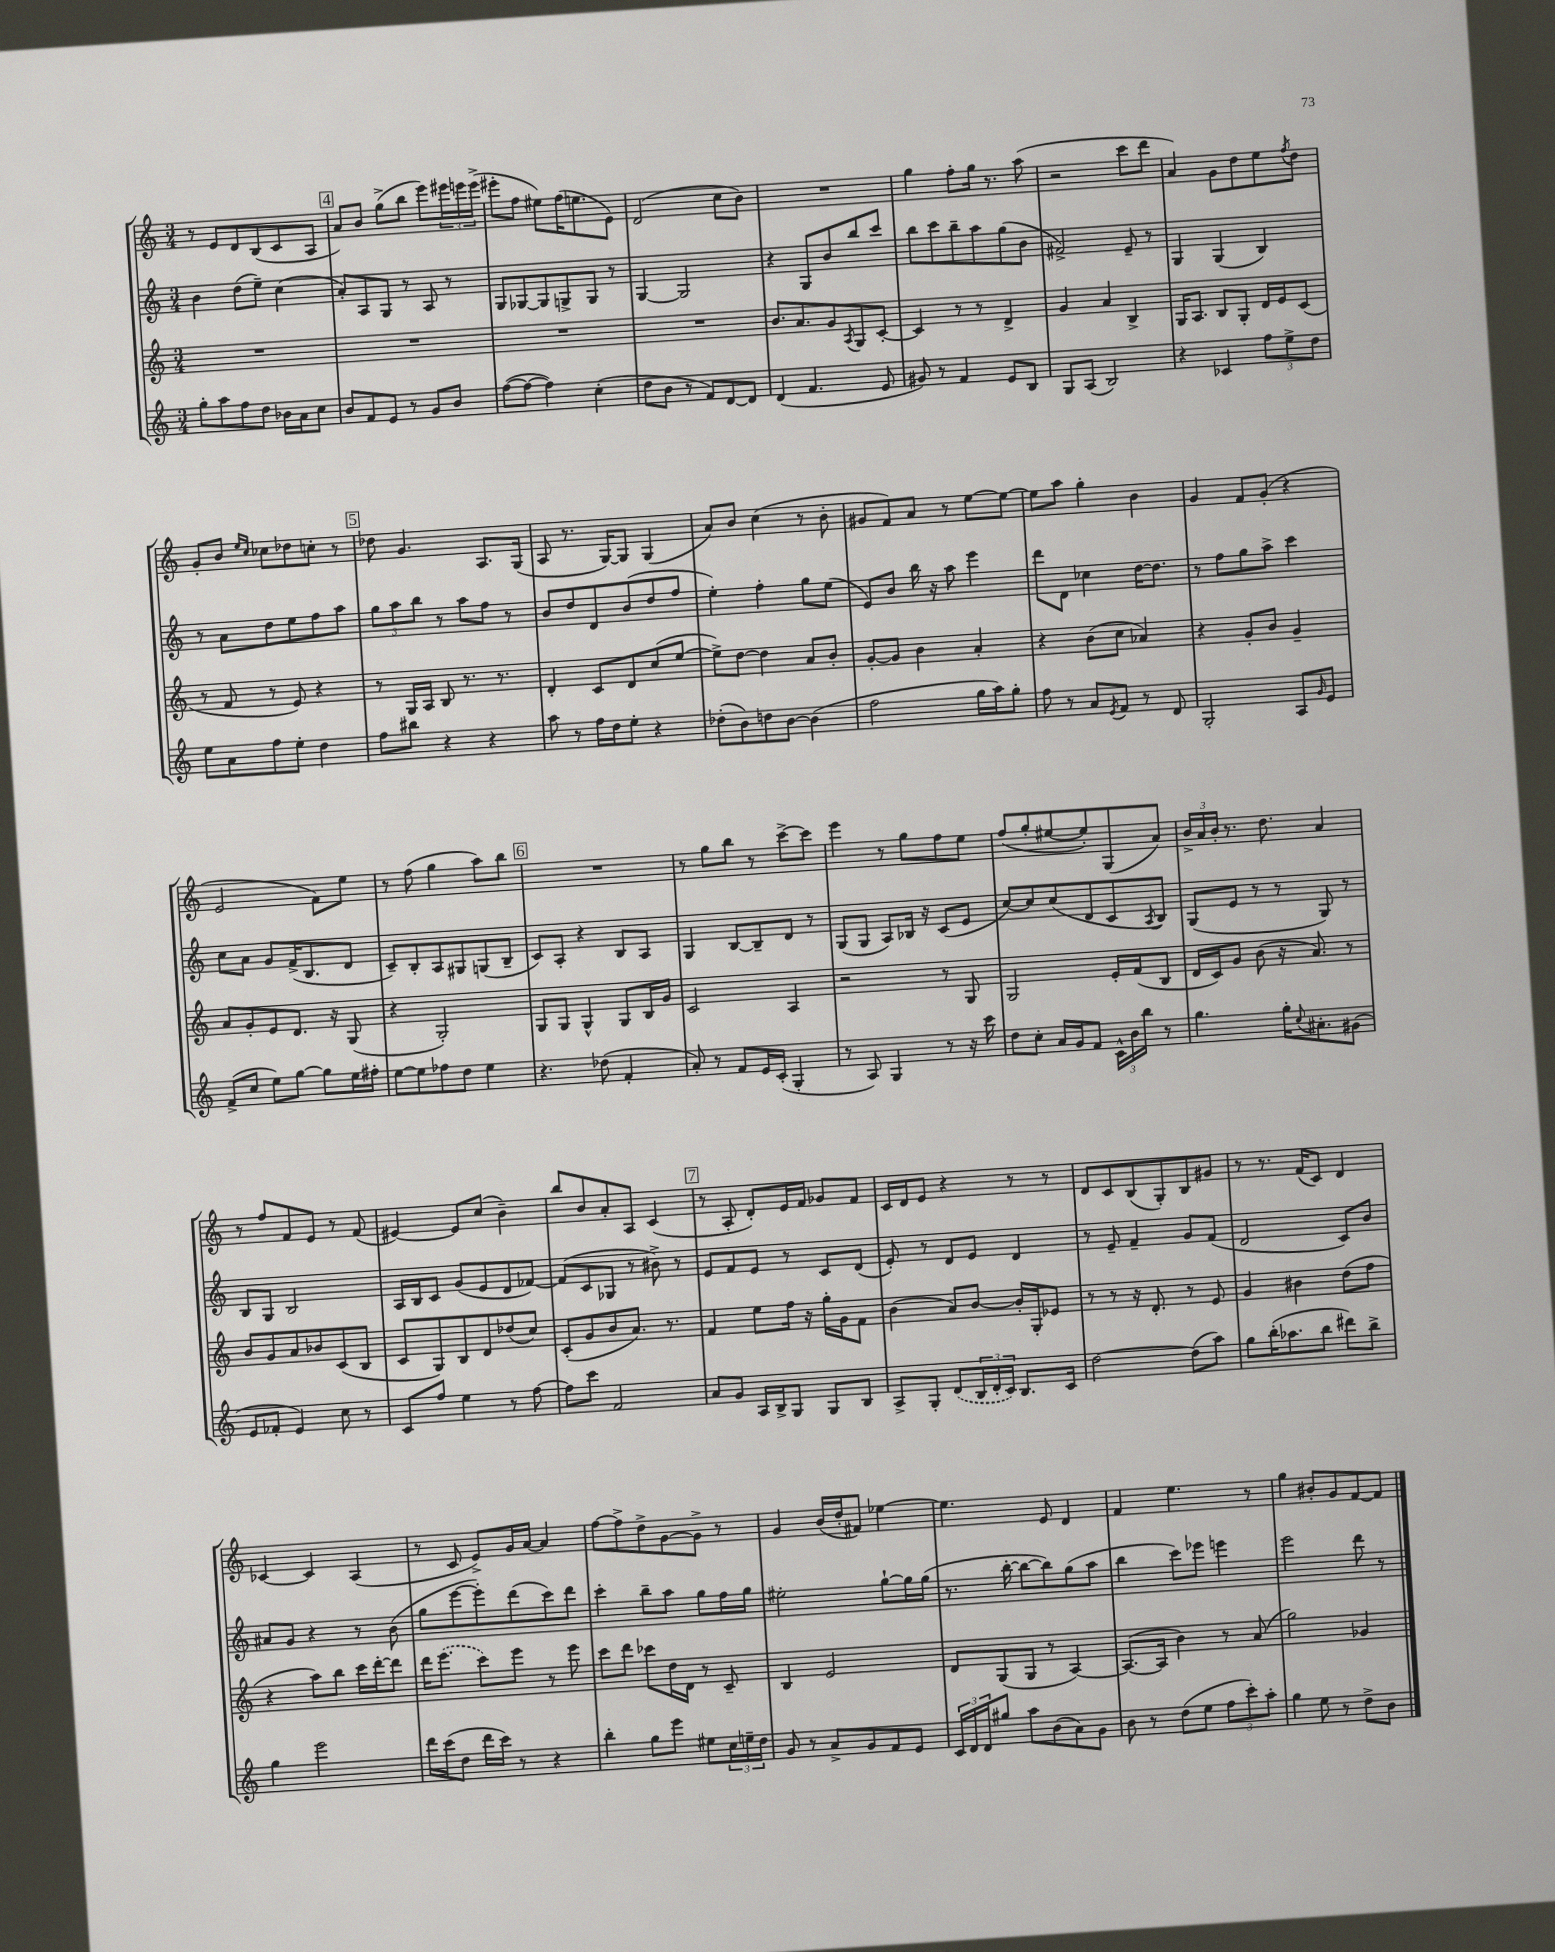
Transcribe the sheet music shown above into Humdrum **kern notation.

**kern	**kern	**kern	**kern
*staff4	*staff3	*staff2	*staff1
*clefG2	*clefG2	*clefG2	*clefG2
*k[]	*k[]	*k[]	*k[]
*M3/4	*M3/4	*M3/4	*M3/4
8gg'\L	2.r	4b\	8r
8aa\	.	.	8e/L
8ff\	.	(8dd\L	8d/
8dd\J	.	8ee~\J)	(8B/
16b-\LL	.	(4cc\	8c/
16a\J	.	.	.
8cc\J	.	.	8A/J
=	=	=	=
8b/L	2.r	8a'/L)	8a/L)
8f/	.	8A/	8b/J
8e/J	.	8G/J	(8gg^\L
8r	.	8r	8bb\J
8g/L	.	8A/	8eee\L)
8b/J	.	8r	24eee#\L
.	.	.	24eee\
.	.	.	(24eee^\JJ
=	=	=	=
([8ff\L	2.r	8G/L	8eee#'\L
8ff\_J	.	[8G-/	8ff\J
4ff\])	.	8G-/]	8ee#\L)
.	.	8G^/	(16ff\K
.	.	.	8.ee\
(4cc'\	.	8G/J	.
.	.	8r	8e\J)
=	=	=	=
8dd\L	2.r	[4G/	(2d/
8b\J	.	.	.
8r	.	2G/]	.
8f/L)	.	.	.
[8d/	.	.	8cc\L
8d/]J	.	.	8b\J)
=	=	=	=
(4d/	8.b/L	4r	2.r
.	8.a/	.	.
4.f/	.	8G/L	.
.	8g/	8b/	.
.	8qA/	.	.
.	8G/	8bb/	.
8e/	[8c'/J	8ccc/J	.
=	=	=	=
8g#/)	4c/]	8bb\L	4gg\
8r	.	8ccc\	.
4f/	8r	8bb~\	8ff'\L
.	8r	8aa\	16gg\Jk
.	.	.	8.r
8e/L	4d^/	(8gg\	.
8B/J	.	8b\J	(8aa\
=	=	=	=
8G/L	4g/	2f#^/)	2r
(8A/J	.	.	.
2B/)	4a/	.	.
.	4B^/	8e~/	8ccc\L
.	.	8r	8ddd\J
=	=	=	=
4r	16G/LK	4G/	4a/)
.	8.A/J	.	.
4c-/	8B/L	(4G/	8g\L
.	8G'/J	.	8dd\
12ff\L	16d/LL	4B/)	8ee\
.	16e/J	.	.
12ee^\	.	.	.
.	.	.	8qff/
.	(8c/J	.	8dd\J
12dd\J	.	.	.
=	=	=	=
8ee\L	8r	8r	8g'/L
8a\	8f/	8a\L	8b/J
.	.	.	16qqee/LL
.	.	.	16qqcc/JJ
8ff\	8r	8dd\	8cc-\L
8ee'\J	8e/)	8ee\	8dd-\
4dd\	4r	8ff\	8cc'\J
.	.	8aa\J	8r
=	=	=	=
8ff\L	8r	12gg\L	8dd-\
.	.	12aa\	.
8bb#\J	16G/LL	.	4.g/
.	.	12bb\J	.
.	16A/JJ	.	.
4r	8B/	8r	.
.	8.r	8aa\L	.
4r	.	8ff\J	8.A/L
.	8.r	.	.
.	.	8r	.
.	.	.	(16G/Jk
=	=	=	=
8aa\	4d'/	8b/L	8A/
8r	.	8dd/	8.r
16ff\LL	8c/L	8d/	.
16dd\J	.	.	[16G/LK)
8ee'\J	8d/	(8b/	8G/]J
4r	(8cc/	8dd/	(4G/
.	[8ee/J	8ff/J	.
=	=	=	=
(8dd-'\L	8ee^\]L)	4ee'\)	8a/L)
8b\)	[8dd\J	.	8b/J
8dd\	4dd\]	4ff'\	(4cc\
[8b\J	.	.	.
(4b\]	8a/L	8gg\L	8r
.	8b'/J	(8ee\J	8b'\
=	=	=	=
2ff\	[8g'/L	8e/L)	8g#/L
.	8g/]J	8b/J	8f/)
.	4b\	16bb\	8a/J
.	.	16r	.
.	.	8aa\	8r
16gg\LL	4a'/	4eee\	[8ee\L
16aa\J)	.	.	.
8gg'\J	.	.	8ee\_J
=	=	=	=
8ff\	4r	8ddd\L	8ee\]L
8r	.	8d\J	8aa\J
8a/L	(8b\L	4cc-\	4gg'\
8qe/	.	.	.
8f/J	8cc\J	.	.
8r	4a-/)	[16dd\LK	4b\
.	.	8.dd\]J	.
8d/	.	.	.
=	=	=	=
2G'/	4r	8r	4g/
.	.	8ff\L	.
.	8g'/L	8gg\	8f/L
.	8b/J	8aa^\J	(8g'/J
8A/L	4g~/	4ccc\	4r
16qqg/	.	.	.
8e/J	.	.	.
=	=	=	=
(8f^/L	8a/L	8cc\L	2e/
8cc/J	8g'/	8a\J	.
8ee\L)	8e/	8g/L	.
[8gg\J	8.d/J	(16f^/K	.
.	.	8.B/	.
8gg\]L	.	.	8f\L)
.	16r	.	.
16ee\L	(8G/	8d/J	8ee\J
16ff#'\JJ	.	.	.
=	=	=	=
[8ee\L	4r	8c~/L)	8r
8ee\]	.	8B'/	(8ff\
8ff-\	2G'/)	8A/	4gg\
8dd\J	.	8G#/	.
4ee\	.	(8G/	8aa\L)
.	.	8B~/J	8bb\J
=	=	=	=
4.r	8G/L	8c/L)	2.r
.	8G/J	8A'/J	.
.	4G^^/	4r	.
(8dd-\	.	.	.
4f'/	8G/L	8B/L	.
.	16B/L	8A/J	.
.	16g/JJ	.	.
=	=	=	=
8a'/)	2c/	4G/	8r
8r	.	.	8gg\L
8f/L	.	[8B/L	8bb\J
16e/L	.	8B~/]	8r
(16c'/JJ	.	.	.
4G'/	4A/	8d/J	[8ccc^\L
.	.	8r	8ccc\]J
=	=	=	=
8r	2r	(8G/L	4eee\
8A/)	.	8G/J	.
4G/	.	8A/L)	8r
.	.	16B-/Jk	8gg\L
.	.	16r	.
8r	8r	(8c/L	8ff\
16r	8G/	8e/J	8ee\J
16ccc\	.	.	.
=	=	=	=
8dd\L	2G/	[8cc/L)	(8ff/L
8cc'\J	.	8cc/]	8gg'/
16a/LL	.	(8cc/	[8ee#/
16g/J	.	.	.
8f/J	.	8d/	8ee#'/])
24c^^\LL	16e'/LL	8c/	(8G/
24b\	.	.	.
.	(16f/J	.	.
24bb\JJ	.	.	.
.	.	8qA/	.
8r	8B/J	8B/J)	8a/J)
=	=	=	=
4.gg\	16d/LL	(8G/L	24b^/LL
.	.	.	24a/
.	16c/J)	.	.
.	.	.	24b'/JJ
.	8g/J	8e/J	8.r
.	(8b\	8r	.
.	.	.	8.dd\
16gg'\LK	16r	8r	.
8qqcc/	.	.	.
8.a#'\	8.a/)	.	.
.	.	8G/)	4a/
(8g#\J	8r	8r	.
=	=	=	=
8e/L	8b/L	8B/L	8r
8f-'/J	8g/	8G/J	8ff/L
4e/)	8a/	2B/	8f/
.	8b-/	.	8e/J
8cc\	(8c/	.	8r
8r	8B/J	.	(8f/
=	=	=	=
8c/L	8c/L	16A/LL	[4e#/)
.	.	16B/J	.
8ff/J	8G/)	8c/J	.
4ee\	8B/	(8g/L	8e#/]L
.	8d/	8e/	(8cc/J
8r	(8dd-/	8d/	4b~\)
[8ff\	8cc/J)	[8f-/J)	.
=	=	=	=
8ff\]L	(8c'/L	(8f-/]L	8bb/L
8ccc\J	8g/	8c/	8b/
2f/	8b/	8G-/J	8a'/
.	8.a/J)	8r	8A/J
.	.	8b#^\)	(4c/
.	8.r	.	.
.	.	8r	.
=	=	=	=
8a/L	4f/	8e/L	8r
8g/J	.	8f/	8A'/
16A/LL	8ee\L	8e/J	8d'/L)
16B^/J	.	.	.
8G/J	16ff\Jk	8r	16e/L
.	16r	.	16f/JJ
8G/L	16gg'\LL	8c/L	8g-/L
.	16g\J	.	.
8B/J	8f\J	(8d/J	8f/J
=	=	=	=
8A^/L	(4b\	8e'/)	16c/LL
.	.	.	16d/J
8G'/J	.	8r	8e/J
(8d/L	8a/L)	8d/L	4r
24B/L	[8b/J	8e/J	.
24d'/	.	.	.
24c/JJ)	.	.	.
8.B/L	16b'/]LL	4d/	8r
.	16G'/J	.	.
.	8e-/J	.	8r
16c/Jk	.	.	.
=	=	=	=
[2dd\	8r	8r	8d/L
.	8r	8e~/	8c/
.	16r	4f~/	(8B/
.	8.d'/	.	.
.	.	.	8G'/)
(8dd\]L	8r	8g/L	8B/
8aa\J)	8e/	(8f/J	8g#/J
=	=	=	=
8gg\L	4g/	2d/	8r
(16bb'\K	.	.	8.r
8.aa-\	.	.	.
.	4b#\	.	.
.	.	.	(16f/LK
8bb\J	.	.	8c/J)
8ddd#\L)	(8dd\L	8c/L)	4d/
8bb^\J	8ff\J	8b/J	.
=	=	=	=
4gg\	4r	8a#/L	[4c-/
.	.	8g/J	.
2eee\	8aa\L)	4r	4c-/]
.	8bb\J	.	.
.	16ccc\LL	8r	(4A/
.	[16ddd'\J	.	.
.	8ddd\]J	(8b\	.
=	=	=	=
16ddd\LL	16ddd\LK	8gg\L	8r
(16ccc\J	(8.eee\J	.	.
8dd\J	.	[8eee\	8c/
16ddd\LL	8ccc\L)	8eee'\])	8e^/L)
16ccc\JJ)	.	.	.
8r	8eee\J	(8ddd\	16g/L
.	.	.	[16a/JJ
4r	8r	8ccc\)	4a/]
.	8eee\	8ddd\J	.
=	=	=	=
4bb'\	8ccc\L	4ccc'\	[8ff\L
.	8ddd\J	.	8ff^\]
8gg\L	8ccc-\L	8bb~\L	8dd^\
8eee\J	16dd\L	8aa\J	[8g\
.	16d\JJ	.	.
8ee#\L	8r	8gg\L	8g^\]J
24cc\L	8c~/	16ff\L	8r
24ee~\	.	.	.
.	.	16gg\JJ	.
24dd\JJ	.	.	.
=	=	=	=
8g/	4B/	2ee#'\	4g/
8r	.	.	.
8a^/L	2e/	.	(16b/LL
.	.	.	16dd'/J
8g/	.	.	8f#/J)
8f/	.	[8gg`\L	[4ee-\
8e/J	.	16gg\]L	.
.	.	(16gg\JJ	.
=	=	=	=
24c/LL	8d/L	8.r	4.ee-\]
24d/	.	.	.
24d/J	.	.	.
8gg#/J	(8G/	.	.
.	.	[16bb'\	.
8aa\L	8G/J	8bb\_L	.
(8b\	8r	8bb\])	8e/
8a\)	[4A/)	(8gg\	4d/
8g\J	.	8aa\J	.
=	=	=	=
8b\	(8.A/_L	4bb\	4f/
8r	.	.	.
.	16A/]Jk	.	.
(8dd\L	4b\)	8ccc\L)	4.ee\
8ee\J	.	8eee-\J	.
12ff\L	8r	4eee\	.
12ccc'\)	.	.	.
.	(8a/	.	8r
12aa'\J	.	.	.
=	=	=	=
4gg\	2gg\)	2eee\	4gg\
8ee\	.	.	8b#'/L
8r	.	.	8g/
8dd^\L	4g-/	8ddd\	[8f/
8b\J	.	8r	8f/]J
==	==	==	==
*-	*-	*-	*-
